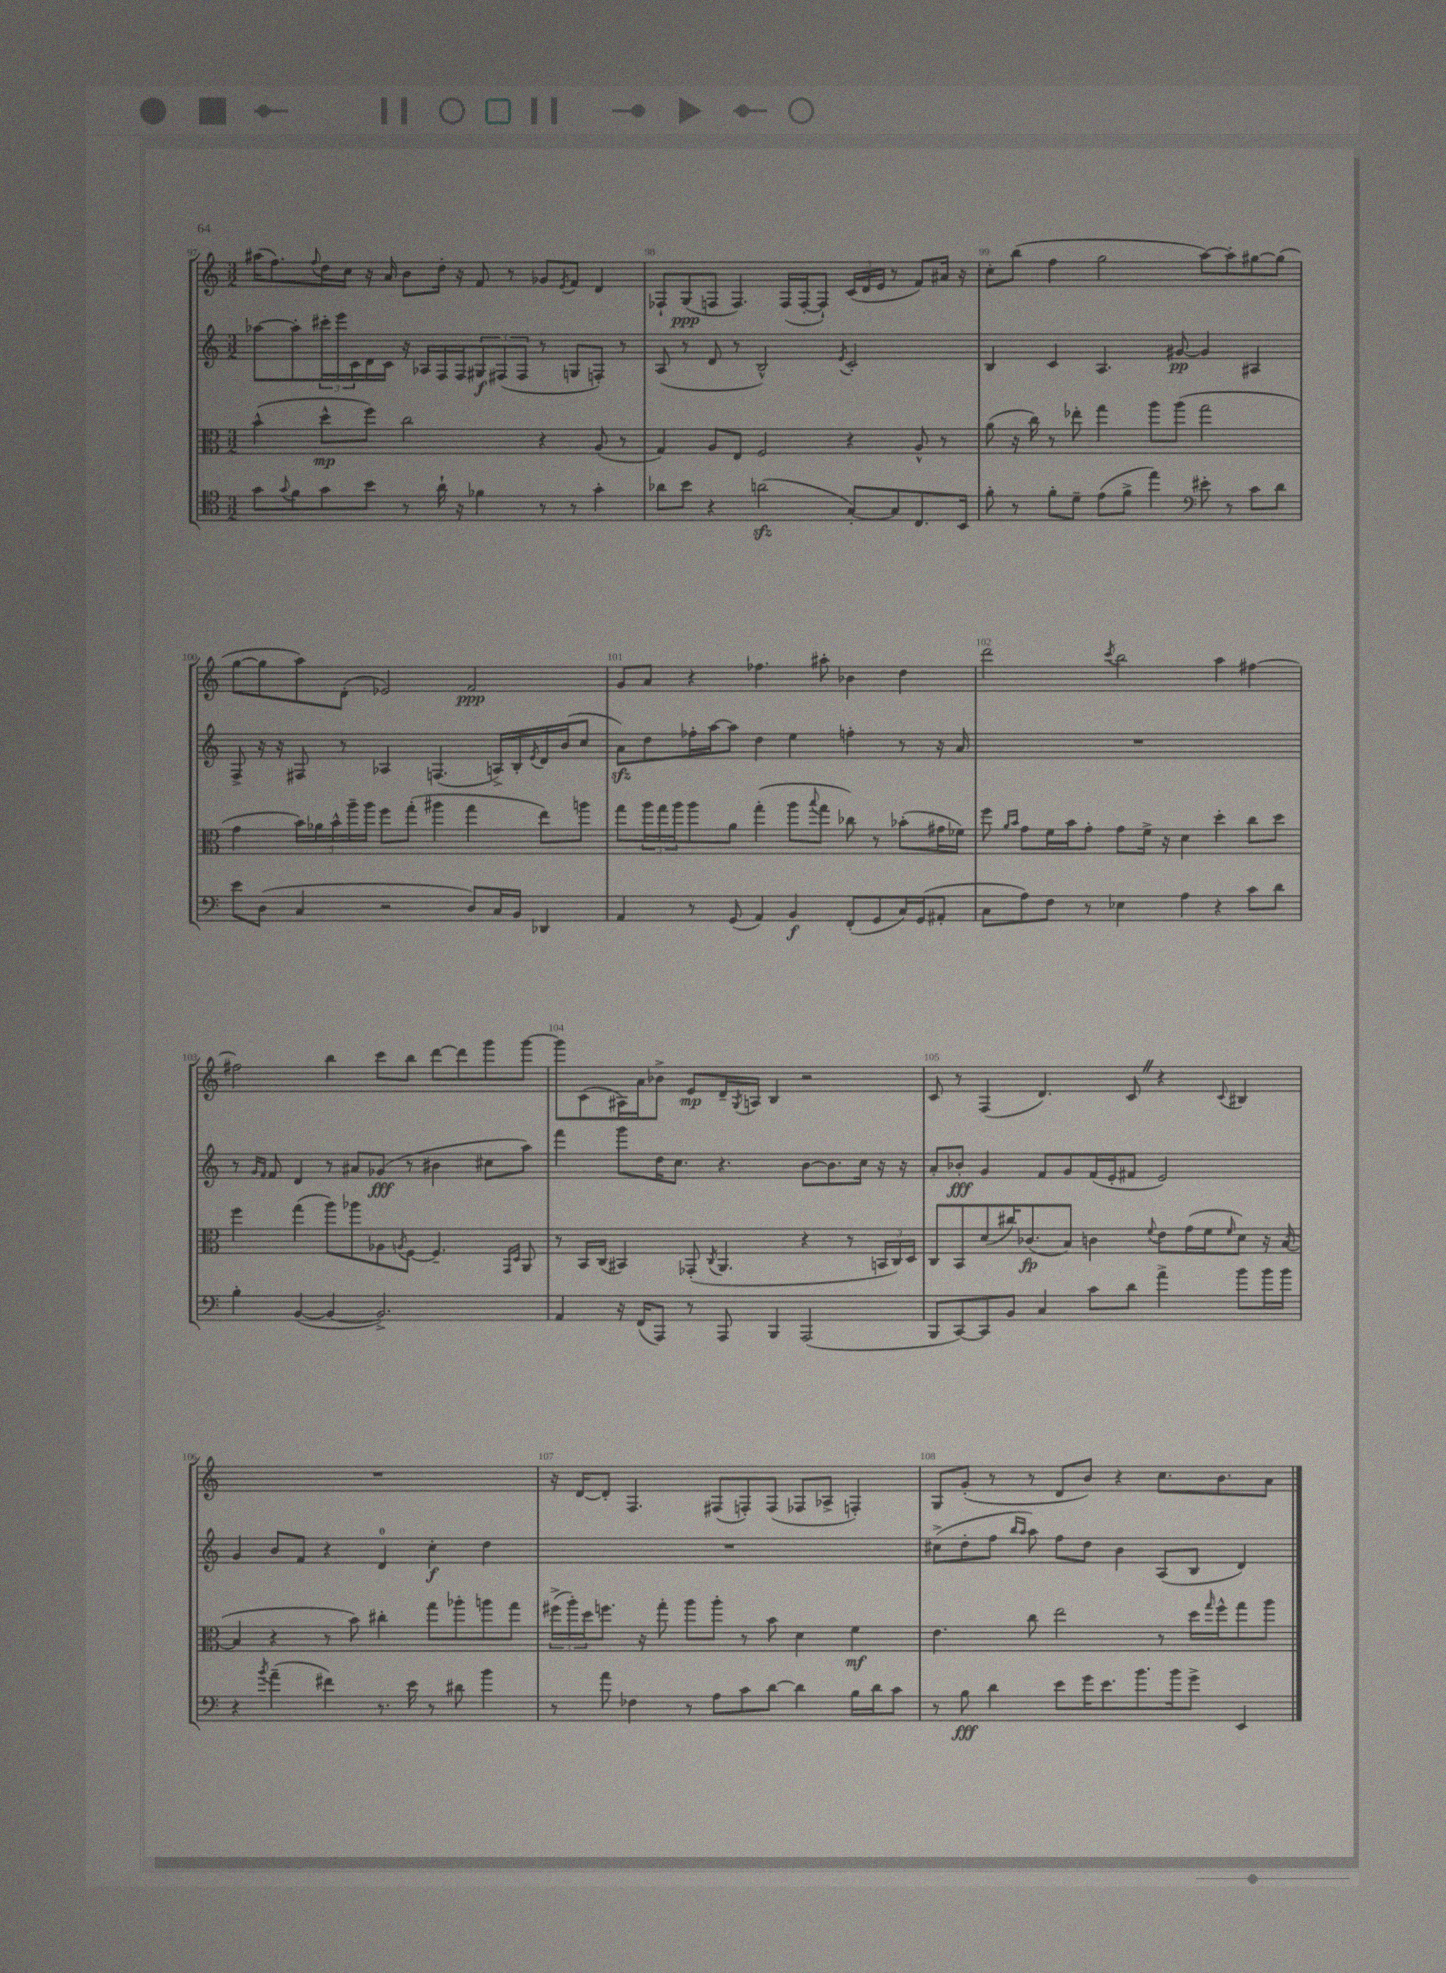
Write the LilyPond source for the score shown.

<<
\new StaffGroup <<
\new Staff = "s0" {
    \clef treble \key c \major \numericTimeSignature \time 3/2
    ais''16( f''8.) \appoggiatura { f''8 } d''16 c''16 r16 a'16 b'8 d''16-. r16 f'8 r8 ges'8 \acciaccatura { e'8 } f'8 d'4 |
    fes8-! g8\ppp( f8 f4.) f16( f16~-. f8-!) \tuplet 3/2 { c'16( d'16 e'16 } r8 f'8) ais'16 r16 |
    c''8-. b''8( f''4 g''2 a''8~) a''8-. gis''8~ gis''8( |
    g''8~ g''8 a''8) d'8-.( ees'2) f'2\ppp |
    g'8 a'8 r4 fes''4. ais''8-. bes'4 d''4 |
    d'''2 \acciaccatura { c'''8 } b''2 a''4 fis''4~ |
    fis''2 b''4 c'''8 b''8 d'''8~ d'''8 g'''8 g'''8~ |
    g'''8 c'8( ais16) a'16 bes'8-> e'8\mp d'16-- \acciaccatura { g8 } a16 b4 r2 |
    c'8 r8 f4( d'4.) c'8 \once \override BreathingSign.text = \markup { \musicglyph "scripts.caesura.straight" } \breathe r4 \appoggiatura { c'8 } bis4 |
    R1. |
    r16 d'16~ d'8-. f4. fis8( f8-.) f8( fes8 aes8-> f4-.) |
    g8 g'8-.( r8 r8 d'8 b'8) r4 c''8. b'8. a'8 \bar "|." |
}
\new Staff = "s1" {
    \clef treble \key c \major \numericTimeSignature \time 3/2
    aes''8~ aes''8-. \tuplet 3/2 { cis'''16-. e'''16 c'16 } d'16 c'16 r16 aes16 f16 f16 \tuplet 3/2 { gis8\f fis8( fis8 } r8 g8 f8-.) r8 |
    a8( r8 d'8 r8 b2-^) \acciaccatura { e'8 } c'2-. |
    b4 c'4 a4. gis'8~\pp gis'4 ais4 |
    f8-> r16 r16 fis8 r8 aes4 f4.( a16->) b16-. \acciaccatura { e'8 } d'16 b'16( c''8 |
    a'8\sfz) d''8 fes''16-. a''16~ a''8 d''4 e''4 f''4-. r8 r16 a'16 |
    R1. |
    r8 \grace { g'16 f'16 } f'8 d'4 r8 ais'8 ges'8\fff( r8 bis'4 cis''8 a''8) |
    f'''4 g'''8 d''16 c''8. r4. b'8~ b'8. c''16 r16 r16 |
    a'8-. bes'8-.\fff g'4 f'8 g'8 f'16( e'16-. fis'8 e'2) |
    g'4 b'8 f'8 r4 d'4-0 c''4-.\f d''4 |
    R1. |
    cis''8->( d''8-. f''8 \grace { b''16 a''16 } a''8) f''8 d''8 b'4 a8( b8 d'4) \bar "|." |
}
\new Staff = "s2" {
    \clef alto \key c \major \numericTimeSignature \time 3/2
    b'4-^( d''8-^\mp f''8) c''2 r4 a8( r8 |
    g4) a8 e8 f2 r4 a8-^ r8 |
    a'8( r16 c''16) r8 ees''8-. g''4 a''8 a''8( g''2 |
    g'4 \tuplet 5/4 { b'16) aes'16 b'16-^ a''16-- a''16 } f''8 g''8-.( ais''4 g''4 e''8) a''8 |
    g''8 \tuplet 3/2 { a''16 g''16 a''16 } a''8 a'8 g''4-.( a''8 \appoggiatura { b''8 } g''8 ces''8) r8 bes'8-.( gis'16 fes'16) |
    f''8 \grace { a'16 b'16 } g'8 f'16 b'16 g'8-. g'8 f'16-> r16 d'4 d''4-. c''8 d''8 |
    f''4 g''4( a''8) aes''8 aes8 \acciaccatura { a8 } f8~ f4.-- \grace { g,16 d16 } a,8 |
    r8 b,16 c16( bis,4) ges,8-.( \acciaccatura { c8 } a,4. r4 r8 \tuplet 3/2 { b,16 c16) d16 } |
    c8 b,8 d'8( cis''16) ces'8.\fp( b8) c'4 \appoggiatura { f'8 } e'8 g'16( f'16 \grace { f'16 } d'8) r16 b16~( |
    b4 r4 r8 b'8) cis''4-. g''8 aes''8-. a''8 g''8 |
    \tuplet 3/2 { fis''16->( a''16-.) d''16 } f''8. r16 g''8-. a''8 a''8-. r8 b'8 d'4 f'4\mf |
    e'4. c''8 e''2 r8 d''16 \grace { g''16 } f''16-^ g''8 a''8 \bar "|." |
}
\new Staff = "s3" {
    \clef tenor \key c \major \numericTimeSignature \time 3/2
    g'8 \appoggiatura { g'8 } f'8 g'8 b'8 r8 a'16-! r16 fes'4 r8 r8 g'4-. |
    aes'8 b'8 r4 a'2\sfz( g8~-.) g8 c8. b,16 |
    f'8-. r8 f'8-. d'8-- e'8( f'8-> e''4) \clef bass eis'8-. r8 c'8 d'8 |
    e'8 d8( c4 r2 d8) c16 b,16 des,4 |
    a,4 r8 g,8( a,4) b,4\f f,8-.( g,8 c16) g,16( ais,8-. |
    c8 a8) f8 r8 ees4 a4 r4 c'8 d'8 |
    b4-. b,4~( b,4~ b,2.->) |
    a,4 r16 f,16( a,,8) r8 a,,8 b,,4 a,,2( |
    b,,8 c,8~) c,8 b,8 c4 c'8 d'8 a'4-> b'8 b'16 b'16 |
    r4 \acciaccatura { b'8 } a'4--( fis'4) r8. e'16 r8 dis'8 b'4 |
    r8 a'8 fes4 r8 a8 c'8 d'8~ d'4 b16 d'16 c'8 |
    r8 b8\fff d'4 e'8 g'16 e'8. b'8. b'16 g'8-> e,4 \bar "|." |
}
>>
>>
\layout { \context { \Score currentBarNumber = #97 \override BarNumber.break-visibility = ##(#f #t #t) barNumberVisibility = #all-bar-numbers-visible } }
